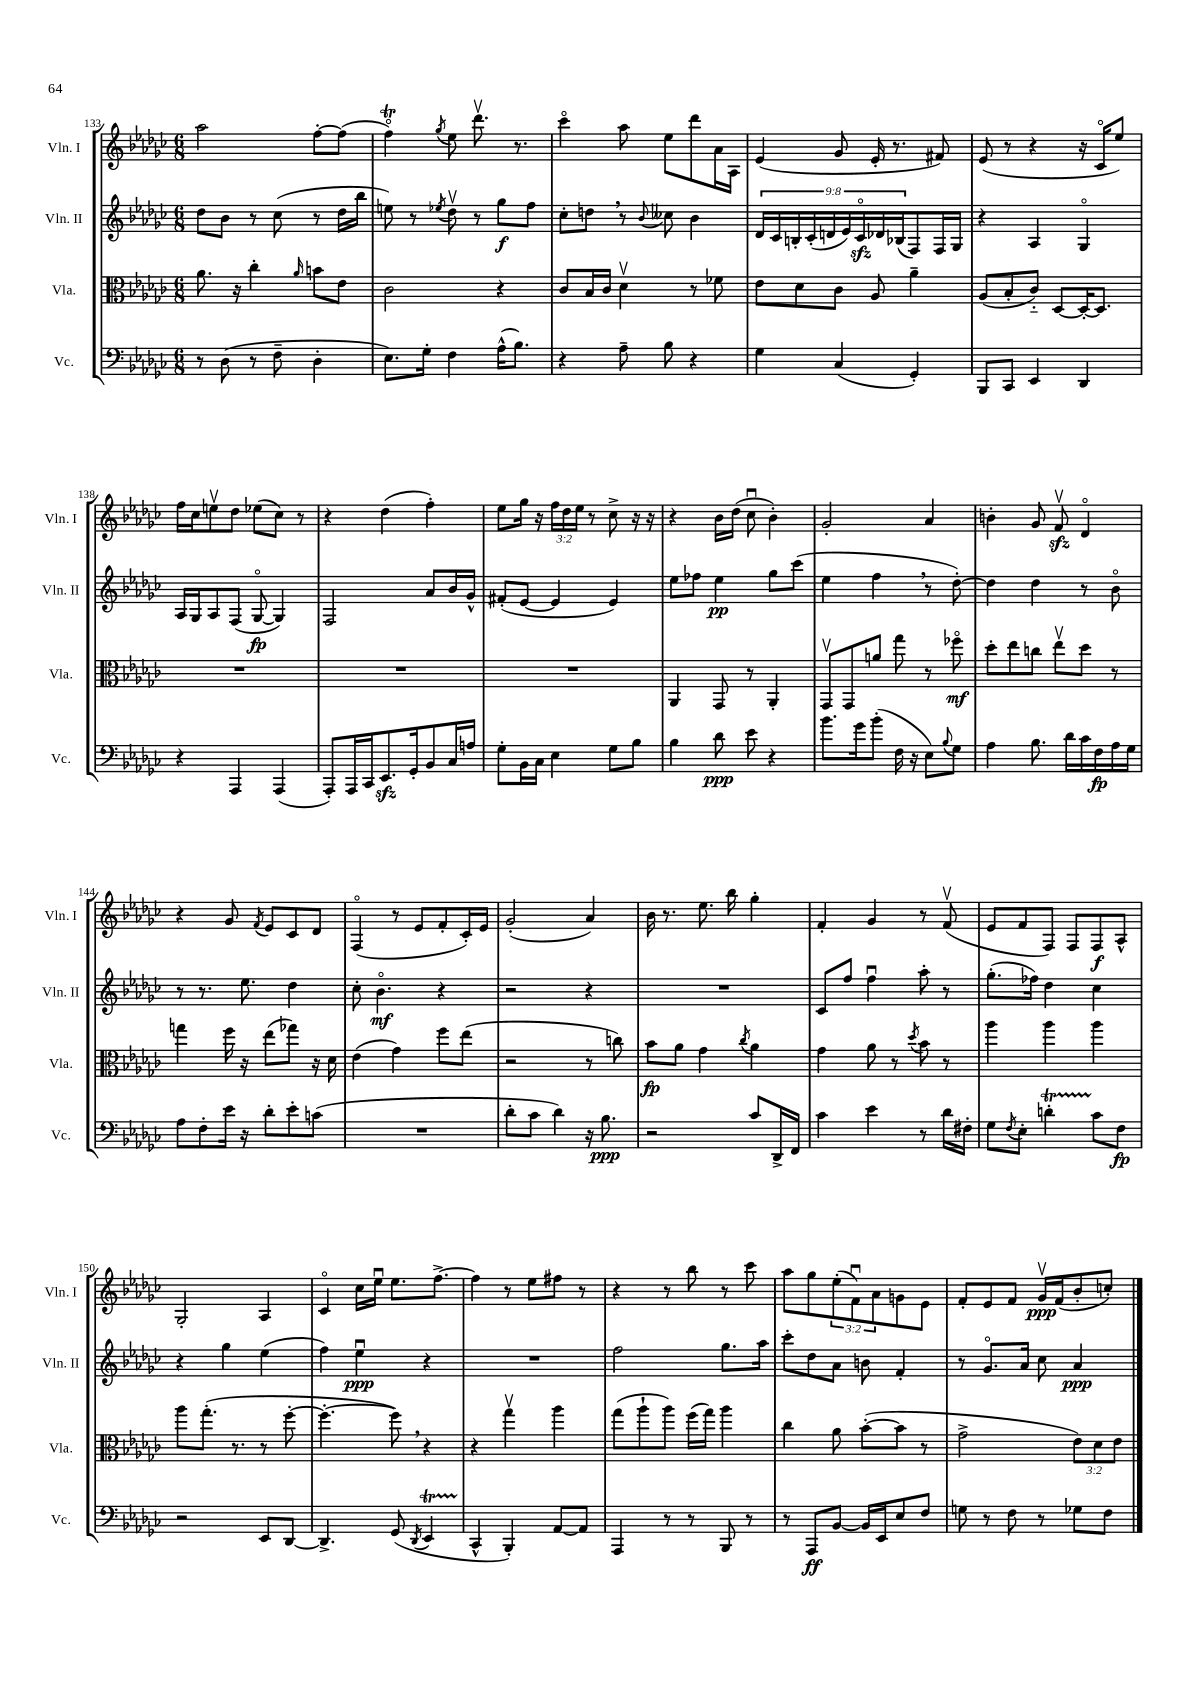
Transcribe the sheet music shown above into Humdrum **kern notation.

**kern	**kern	**kern	**kern
*staff4	*staff3	*staff2	*staff1
*clefF4	*clefC3	*clefG2	*clefG2
*k[b-e-a-d-g-c-]	*k[b-e-a-d-g-c-]	*k[b-e-a-d-g-c-]	*k[b-e-a-d-g-c-]
*M6/8	*M6/8	*M6/8	*M6/8
8r	8.a-\	8dd-\L	2aa-\
(8D-\	.	8b-\J	.
.	16r	.	.
8r	4cc-'\	8r	.
8F~\	.	(8cc-\	.
.	16qqa-/	.	.
4D-'\	8b\L	8r	[8ff'\L
.	8e-\J	16dd-\LL	(8ff\]J
.	.	16bb-\JJ	.
=	=	=	=
8.E-\L)	2c-\	8ee\)	4ffo\)
.	.	8r	.
16G-'\Jk	.	.	.
.	.	8qee-/	8qgg-/
4F\	.	8dd-v\	8ee-\
.	.	8r	8.ddd-v\
(16A-^^\LK	4r	8gg-\L	.
8.B-\J)	.	.	8.r
.	.	8ff\J	.
=	=	=	=
4r	8c-/L	8cc-'\L	4ccc-o\
.	16B-/L	8dd\J	.
.	16c-/JJ	.	.
8A-~\	4d-v\	8r	8aa-\
.	.	8qqb-/	.
8B-\	.	8cc--\	8ee-\L
4r	8r	4b-\	8ddd-\
.	8f-\	.	16a-\L
.	.	.	16A-\JJ
=	=	=	=
4G-\	8e-\L	18d-/LL	(4e-/
.	.	18c-/	.
.	.	18B'/	.
.	8d-\	.	.
.	.	(18c-'/	.
.	.	18d/	.
(4C-/	8c-\J	.	8g-/
.	.	18e-/)	.
.	.	18c-o/	.
.	8A-/	.	16e-'/
.	.	18d-/	.
.	.	.	8.r
.	.	(18B-/J	.
4GG-'/)	4a-~\	8F/)	.
.	.	16F/L	8f#/)
.	.	16G-/JJ	.
=	=	=	=
8BBB-/L	(8A-/L	4r	(8e-/
8CC-/J	8B-'/	.	8r
4EE-/	8c-'~/J)	4A-/	4r
.	[8D-/L	.	.
4DD-/	16D-'/_K	4G-o/	16r
.	8.D-/]J	.	16c-o/LK
.	.	.	8ee-/J)
=	=	=	=
4r	2.r	16A-/LL	16ff\LL
.	.	16G-/J	16cc-\J
.	.	8A-/	8eev\
4AAA-/	.	(8F/J	8dd-\J
.	.	[8G-o/	(8ee-\L
(4AAA-/	.	4G-/])	8cc-\J)
.	.	.	8r
=	=	=	=
8AAA-'/L)	2.r	2F/	4r
16AAA-/L	.	.	.
16CC-/J	.	.	.
8.EE-/	.	.	(4dd-\
16GG-'/k	.	.	.
8BB-/	.	8a-/L	4ff'\)
16C-/L	.	16b-/L	.
16A/JJ	.	16g-^^/JJ	.
=	=	=	=
8G-'\L	2.r	(8f#'/L	8ee-\L
16BB-\L	.	[8e-/J	16gg-\Jk
16C-\JJ	.	.	16r
4E-\	.	4e-/]	24ff\LL
.	.	.	24dd-\
.	.	.	24ee-\JJ
.	.	.	8r
8G-\L	.	4e-/)	8cc-^\
8B-\J	.	.	16r
.	.	.	16r
=	=	=	=
4B-\	4AA-/	8ee-\L	4r
.	.	8ff-\J	.
8d-\	8GG-/	4ee-\	16b-\LL
.	.	.	(16dd-\JJ
8e-\	8r	.	8cc-u\
4r	4AA-'/	8gg-\L	4b-'\)
.	.	(8ccc-\J	.
=	=	=	=
8.b-\L	8GG-v/L	4ee-\	2g-'/
.	8GG-/	.	.
16g-\k	.	.	.
(8b-'\J	8a/J	4ff\	.
16F\	8gg-\	.	.
16r	.	.	.
8E-\L)	8r	8r	4a-/
8qqB-/	.	.	.
8G-\J	8ff-o\	[8dd-'\)	.
=	=	=	=
4A-\	8dd-'\L	4dd-\]	4b'\
.	8ee-\	.	.
8.B-\	8cc\J	4dd-\	8g-/
.	8ee-v\L	.	8fv/
16d-\LL	.	.	.
16c-\	8dd-\J	8r	4d-o/
16F\	.	.	.
16A-\	8r	8b-o\	.
16G-\JJ	.	.	.
=	=	=	=
8A-\L	4gg\	8r	4r
8F'\	.	8.r	.
16e-\Jk	16ff\	.	8g-/
16r	16r	8.ee-\	.
.	.	.	8qf/
8d-'\L	(8ee-\L	.	8e-/L
8e-'\	8gg-\J)	4dd-\	8c-/
(8c\J	16r	.	8d-/J
.	16d-\	.	.
=	=	=	=
2.r	(4e-\	8cc-'\	(4Fo/
.	.	4.b-o\	.
.	4g-\)	.	8r
.	.	.	8e-/L
.	8ff\L	4r	8f'/
.	(8ee-\J	.	16c-'/L)
.	.	.	16e-/JJ
=	=	=	=
8d-'\L	2r	2r	(2g-'/
8c-\J	.	.	.
4d-\)	.	.	.
16r	8r	4r	4a-/)
8.B-\	.	.	.
.	8cc\)	.	.
=	=	=	=
2r	8b-\L	2.r	16b-\
.	.	.	8.r
.	8a-\J	.	.
.	4g-\	.	8.ee-\
.	.	.	16bb-\
.	8qcc-/	.	.
8c-/L	4a-\	.	4gg-'\
16DD-^/L	.	.	.
16FF/JJ	.	.	.
=	=	=	=
4c-\	4g-\	8c-/L	4f'/
.	.	8ff/J	.
4e-\	8a-\	4ffu\	4g-/
.	8r	.	.
.	8qdd-/	.	.
8r	8b-\	8aa-'\	8r
16d-\LL	8r	8r	(8fv/
16F#'\JJ	.	.	.
=	=	=	=
8G-\L	4aa-\	(8.gg-'\L	8e-/L
8qF/	.	.	.
8E-'\J	.	.	8f/
.	.	16ff-\Jk)	.
4d'\	4aa-\	4dd-\	8F/J)
.	.	.	8F/L
8c-\L	4aa-\	4cc-\	8F/
8F\J	.	.	8A-^^/J
=	=	=	=
2r	8aa-\L	4r	2G-'/
.	(8.gg-'\J	.	.
.	.	4gg-\	.
.	8.r	.	.
8EE-/L	8r	(4ee-\	4A-/
[8DD-/J	[8ff'\	.	.
=	=	=	=
4.DD-^/]	4.ff'\_	4ff\)	4c-o/
.	.	4ee-u\	16cc-\LL
.	.	.	16ee-u\JJ
(8GG-/	8ff\])	.	8.ee-\L
8qDD-/	.	.	.
4EE-/	4r	4r	.
.	.	.	[8.ff^\J
=	=	=	=
4CC-^^/	4r	2.r	4ff\]
4BBB-'/)	4gg-v\	.	8r
.	.	.	8ee-\L
[8AA-/L	4aa-\	.	8ff#\J
8AA-/]J	.	.	8r
=	=	=	=
4AAA-/	(8gg-\L	2ff\	4r
.	8aa-`\	.	.
8r	8aa-\J)	.	8r
8r	(16ff\LL	.	8bb-\
.	16gg-\JJ)	.	.
8BBB-/	4aa-\	8.gg-\L	8r
8r	.	.	8ccc-\
.	.	16aa-\Jk	.
=	=	=	=
8r	4cc-\	8ccc-'\L	8aa-\L
8AAA-/L	.	8dd-\	8gg-\
[8BB-/J	8a-\	8a-\J	(12ee-'\
.	.	.	12fu\)
16BB-/]LL	([8b-'\L	8b\	.
.	.	.	12a-\
16EE-/J	.	.	.
8E-/	8b-\]J	4f'/	8g\
8F/J	8r	.	8e-\J
=	=	=	=
8G\	2g-^\	8r	8f'/L
8r	.	8.g-o/L	8e-/
8F\	.	.	8f/J
.	.	16a-/Jk	.
8r	.	8cc-\	16g-v/LL
.	.	.	(16f/J
8G-\L	12e-\L)	4a-/	8b-'/
.	12d-\	.	.
8F\J	.	.	8cc'/J)
.	12e-\J	.	.
==	==	==	==
*-	*-	*-	*-
